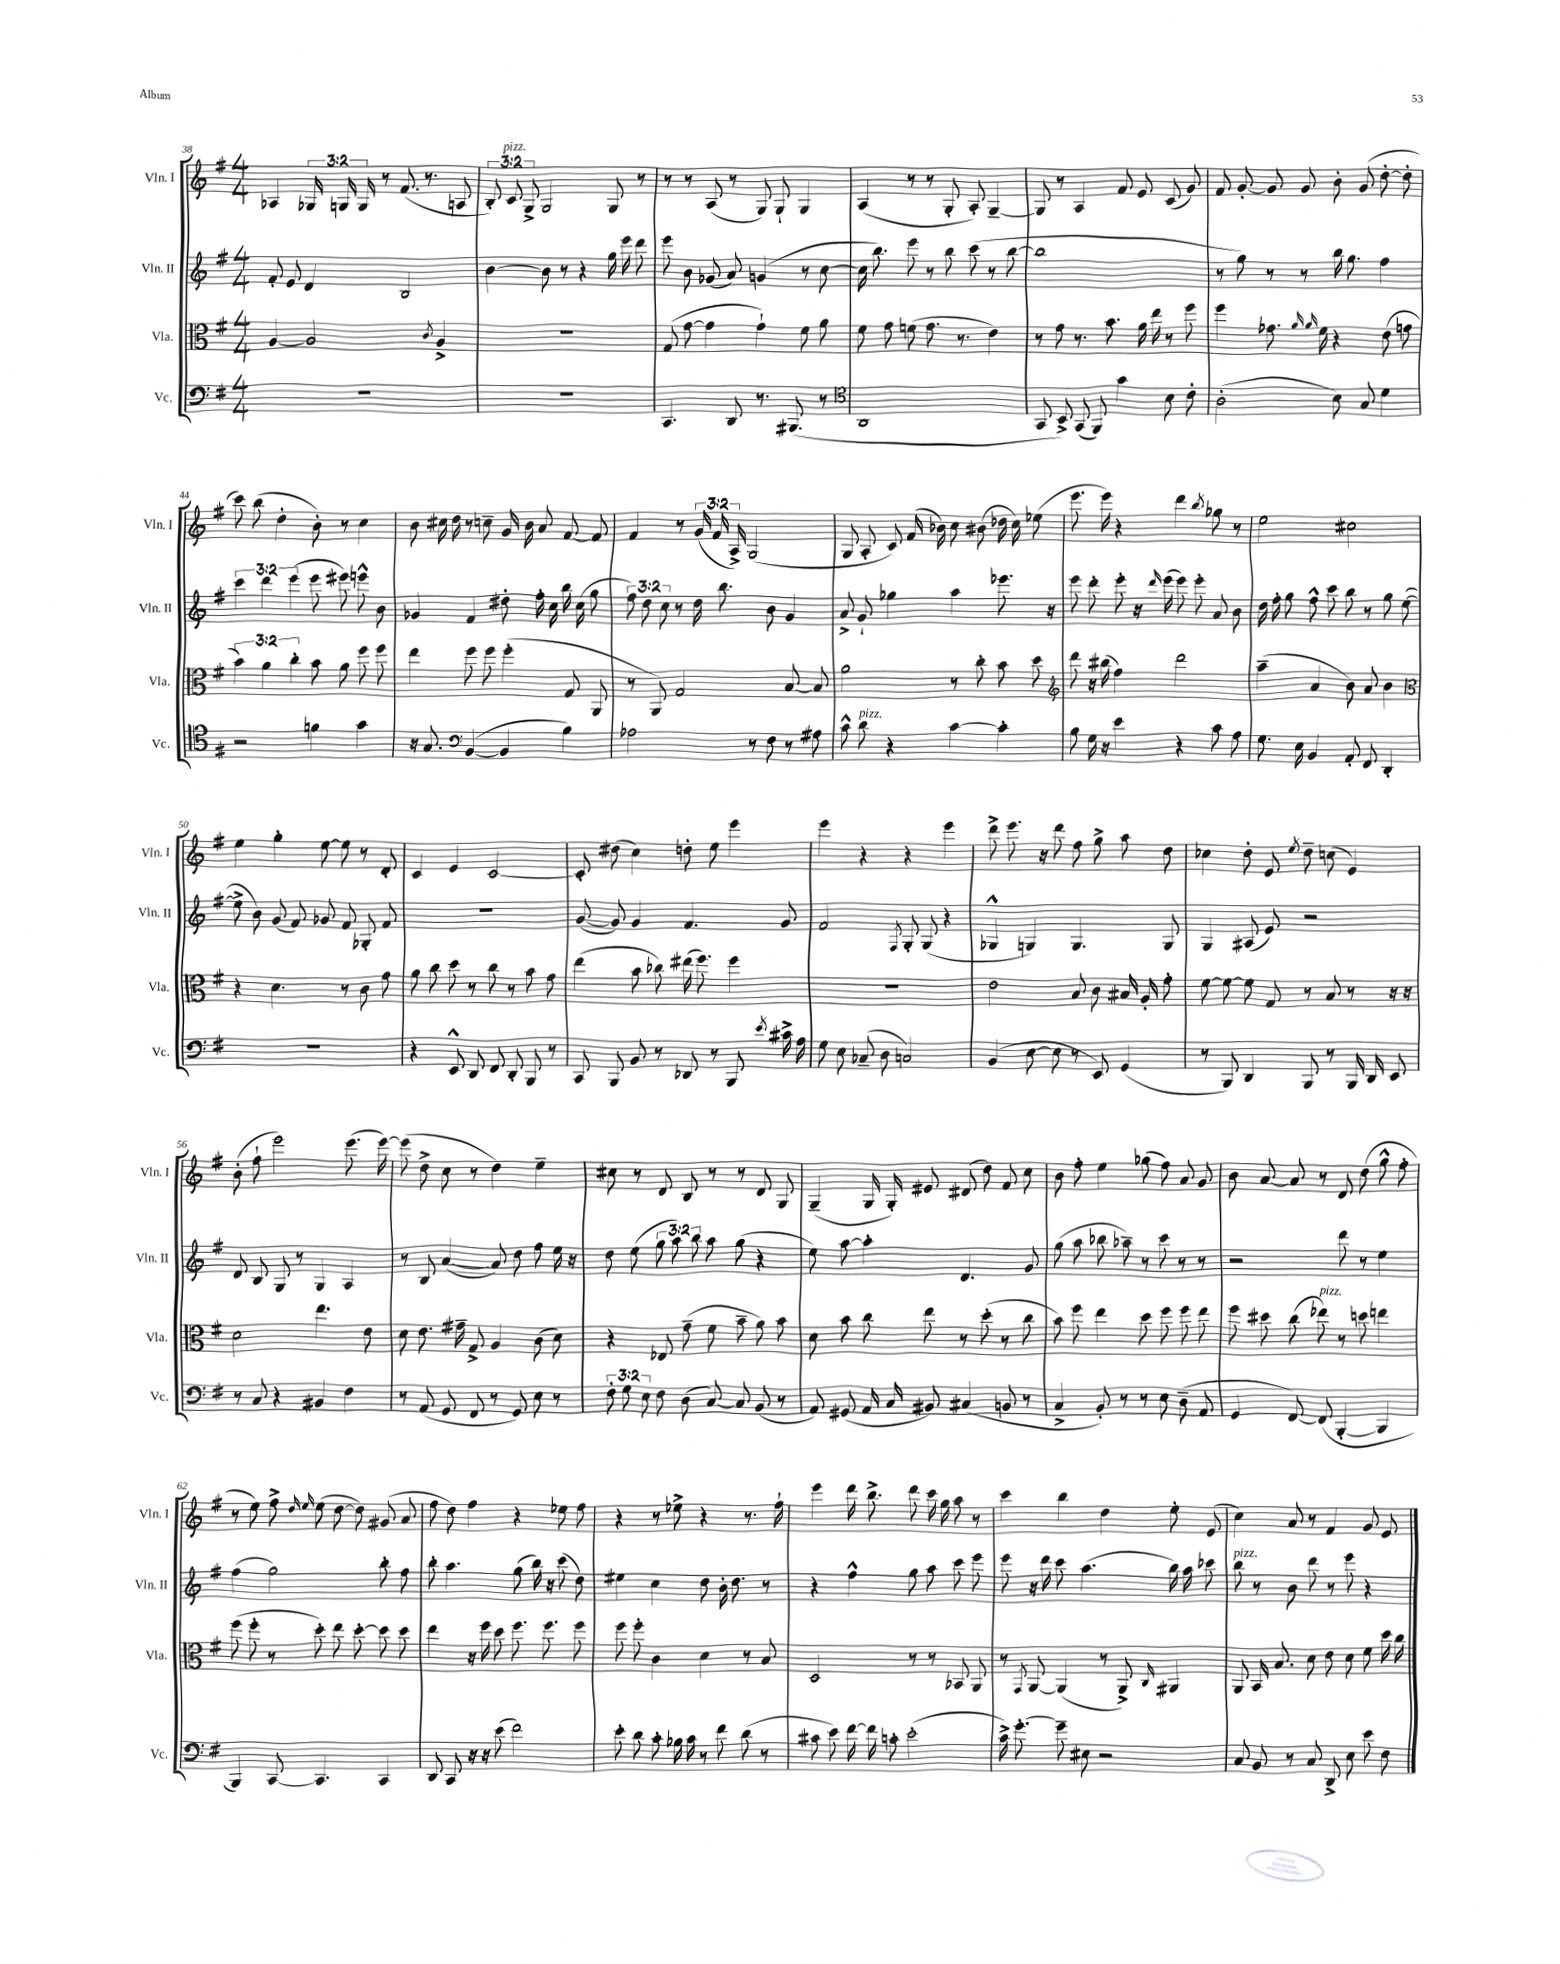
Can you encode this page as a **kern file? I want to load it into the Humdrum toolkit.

**kern	**kern	**kern	**kern
*part4	*part3	*part2	*part1
*staff4	*staff3	*staff2	*staff1
*I"Vc.	*I"Vla.	*I"Vln. II	*I"Vln. I
*I'Vc.	*I'Vla.	*I'Vln. II	*I'Vln. I
*clefF4	*clefC3	*clefG2	*clefG2
*k[f#]	*k[f#]	*k[f#]	*k[f#]
*M4/4	*M4/4	*M4/4	*M4/4
=38	=38	=38	=38
1r	[4A/	8f#'/	4A-X/
.	.	8e/	.
.	2A/]	4d/	24G-X/
.	.	.	24Gn/
.	.	.	24G/
.	.	.	8r
.	.	2B/	(8.f#/
.	.	.	8.r
.	8qc/	.	.
.	4A^/	.	.
.	.	.	8An/
=39	=39	=39	=39
1r	1r	[4b\	12B'/)
!	!	!	!LO:TX:a:i:t=pizz.
.	.	.	12c/
.	.	.	12G^/
.	.	8b\]	2G/
.	.	8r	.
.	.	4r	.
.	.	16gg\	8G/
.	.	16eee\	.
.	.	8ddd\	8r
=40	=40	=40	=40
4.CC/	(8G/	8eee\	8r
.	[8g\	8b\	8r
.	4g\]	(8g-X/	(8A/
8DD/	.	8a/)	8r
8.r	4g`\)	(4gn/	8G/)
.	.	.	8G`/
(8.BBB#X/	.	.	.
.	8f#\	8r	4G/
8r	8a\	[8cc\	.
=41	=41	=41	=41
*clefC4	*	*	*
1AA	8f#\	16cc\]	(4A/
.	.	8.bb\)	.
.	8g\	.	.
.	(8fn\	8eee\	8r
.	8.g\	8r	8r
.	.	8bb\	8G'/
.	8.r	.	.
.	.	(8ccc\	8A'/)
.	4e\)	8r	[4G~/
.	.	[8bb\	.
=42	=42	=42	=42
8GG/	8r	1bb]	8G/]
8BB^/)	8g\	.	8r
(8GG/	8.r	.	4A/
8FF#/)	.	.	.
.	8.b\	.	.
4g\	.	.	8f#/
.	16a\	.	8e/
.	16ee\	.	.
8B\	8r	.	(8c/
8c'\	8ff#\	.	8g/)
=43	=43	=43	=43
(2A'\	4ff#\	8r	8f#/
.	.	8gg\)	[8g'/
.	8.g-X\	8r	8g/]
.	.	8r	8g/
.	16qqa/	.	.
.	16qqa/	.	.
.	16f#\	.	.
8B\)	4r	16bb\	8b'\
.	.	8.gg\	.
8G/	.	.	(8g/
4d\	(8e\	4ff#\	[8dd'\
.	8gn\	.	8dd'\]
!!LO:LB:g=z
=44	=44	=44	=44
2r	6b\)	6ccc\	8ccc\)
.	.	.	(8bb\
.	6a\	6ddd\	.
.	.	.	4dd'\
.	6cc'\	(6eee\	.
4fn\	8b\	8eee\	8b'\)
.	8a\	8eee#X\)	8r
4g\	8ff#\	8eeen^^\	4cc\
.	8ff#\	8b\	.
=45	=45	=45	=45
16r	4ee\	4g-X/	8b\
8.G/	.	.	.
.	.	.	16cc#X\
.	.	.	16dd\
*clefF4	*	*	*
([4BB/	8ff#\	4f#/	8r
.	8ff#\	.	8ccn~\
4BB/]	(4ff#'\	8dd#X'\	16g/
.	.	.	16b\
.	.	16ff#'\	8a/
.	.	16cc\	.
4B\)	8G/	16bb\	[8f#/
.	.	(16cc\	.
.	8AA/	8gg\	8f#/]
=46	=46	=46	=46
2A-X\	8r	12ff#\)	4f#/
.	.	12dd\	.
.	8AA/)	.	.
.	.	12cc\	.
.	2G/	8r	8r
.	.	16dd\	(24g/
.	.	.	24f#/
.	.	8.bb\	.
.	.	.	24A^/)
8r	.	.	(2G/
8F#\	.	8b\	.
8r	[8B/	4g/	.
8A#X\	8B/]	.	.
=47	=47	=47	=47
8c^^\	2a\	8a^/	8G/
!LO:TX:a:i:t=pizz.	!	!	!
8d\	.	8g`/	8A'/
4r	.	4gg-X\	8c/)
.	.	.	(16f#/
.	.	.	16b-X\)
[4c\	8r	4aa\	8cc\
.	8cc'\	.	(8b#X\
4c'\]	8b\	8.eee-X\	16dd-X\
.	.	.	16cc\)
.	8dd\	.	(8ee-X\
.	.	16r	.
=48	=48	=48	=48
*	*clefG2	*	*
8B\	8ddd\	8eee\	8.eee\
16G\	16r	8ddd'\	.
16r	(16bb#X\	.	16eee\)
4e\	4ff#\)	8eee'\	4r
.	.	16r	.
.	.	16qqddd/	.
.	.	(16eee\	.
4r	2ddd\	8eee\)	4ddd\
.	.	8eee'\	.
.	.	.	8qbb/
8c\	.	8a/	8gg-X\
8A\	.	8b\	8r
=49	=49	=49	=49
8.G\	(4aa~\	16dd\	2ee\
.	.	16ff#'\	.
.	.	8gg\	.
16E\	.	.	.
4BB/	4a/	8ff#^^\	.
.	.	8ccc\	.
8AA'/	8b\)	8bb\	2cc#X\
8FF#/	8a/	8r	.
4DD'/	4b\	8gg\	.
.	.	([8ee\	.
!!LO:LB:g=z
=50	=50	=50	=50
*	*clefC3	*	*
1r	4r	8ee^\]	4ee\
.	.	8b\)	.
.	4.d\	(8g/	4gg'\
.	.	8f#/)	.
.	.	8g-X/	[8ee\
.	8r	8f#/	8ee\]
.	8c\	8G-X'/	8r
.	8g\	8f#/	8d'/
=51	=51	=51	=51
4r	8a\	1r	4c/
.	8cc\	.	.
8EE^^/	8dd\	.	4e/
8DD/	8r	.	.
8FF#/	8cc\	.	[2c/
8DD'/	8r	.	.
8BBB/	8b\	.	.
8r	8g\	.	.
=52	=52	=52	=52
8CC/	(4ee\	([8g/	8c'/]
8BBB/	.	8g/])	(8dd#X\
8BB/	8b\	4g/	4cc\)
8r	8cc-X\)	.	.
8DD-X/	(16ee#X\	4.f#/	8ddn'\
.	8.ff#\)	.	.
8r	.	.	8ee\
8BBB/	4ff#\	.	4eee\
8qe/	.	.	.
16c#X^\	.	8g/	.
16A\	.	.	.
=53	=53	=53	=53
8G\	1r	2f#/	4eee\
8E\	.	.	.
(8C-X~/	.	.	4r
8D\	.	.	.
.	.	8qF#/	.
2Cn/)	.	8G'/	4r
.	.	(8G/	.
.	.	4r	4eee\
=54	=54	=54	=54
(4BB/	2e\	4G-X^^/	8ddd^\
.	.	.	8.eee\
[8E\	.	4Gn/)	.
.	.	.	16r
8E\]	.	.	8ddd\
8r	8B/	4.G/	8ff#\
8EE/)	8c\	.	8gg^\
(4GG/	16B#X/	.	8aa\
.	16A'/	.	.
.	8g'\	8G/	8dd\
=55	=55	=55	=55
8r	[8f#\	4G/	4cc-X\
8BBB/)	8f#\_	.	.
4DD/	8f#\]	(8A#X/	8dd'\
.	8G/	8e/)	8e/
.	.	.	8qee/
8BBB/	8r	2r	8dd~\
8r	8B/	.	(8ccn\
16BBB/	8r	.	4e/)
16DD/	.	.	.
8EE/	16r	.	.
.	16r	.	.
!!LO:LB:g=z
=56	=56	=56	=56
8r	2d\	8d/	(8b'\
8C/	.	8B/	8ff#`\
4r	.	8G/	2eee\)
.	.	8r	.
4BB#X/	4.ee\	4G/	.
4F#\	.	4A/	(8.eee\
.	8e\	.	.
.	.	.	[16eee\)
=57	=57	=57	=57
8r	8d\	8r	(8eee\]
(8AA/	8.e\	8B/	8dd^\
8GG/	.	([4a/	8cc\
.	16g#X~\	.	.
8FF#/	8G^/	.	8r
8r	4A/	8a/])	4dd\)
8GG/)	.	8dd\	.
8E\	(8c\	8ff#\	4ee~\
8r	8d\)	16ee\	.
.	.	16r	.
=58	=58	=58	=58
12F#'\	4r	8dd\	8cc#X\
12G\	.	.	.
.	.	(8ee\	8r
12E\	.	.	.
8F#\	8E-X/	12gg\	8d/
.	.	12aa\)	.
(8D\	(8g~\	.	8B/
.	.	12bb\	.
[8C/)	8f#\	8aa\	8r
8C/]	8b~\	(8gg\	8r
(8BB/	8a\)	4r	8d/
8r	8b\	.	8G/
=59	=59	=59	=59
8AA/)	8d\	8ee\)	(4G~/
(8GG#X/	8b\	[8aa\	.
16AA/	8cc\	4aa'\]	16G/
16C/	.	.	16G'/)
8BB#X/)	8ee\	.	8e#X/
(4C#X/	8r	4.d/	(8d#X/
.	(8dd'\	.	8dd\)
8BBn/	8r	.	8f#/
8r	8cc\	8g/	8cc\
=60	=60	=60	=60
4C^/	8b\)	(8gg\	8b\
.	8ff#\	8aa\	8ff#'\
8BB'/)	4ee\	8bb-X\	4ee\
8r	.	8aa-X~\)	.
8r	8dd\	8r	(8gg-X\
8E\	8ff#\	8ccc\	8ff#\)
(8D~\	8ff#\	8r	8a/
8AA/	8ee\	8r	8g/
=61	=61	=61	=61
4GG/	8ff#\	2r	8b\
.	8dd#X\	.	[8a/
[8FF#/)	(8cc\	.	8a/]
!	!LO:TX:a:i:t=pizz.	!	!
(8FF#/]	8ee-X\)	.	8r
[4BBB'/	8r	8ddd\	8d/
.	8ddn\	8r	(8dd\
4BBB/]	4een\	4ee\	8gg^^\
.	.	.	8ff#'\
!!LO:LB:g=z
=62	=62	=62	=62
4BBB/)	(8ff#\	(4ff#\	8r
.	8ff#'\	.	8ee\)
[8CC/	8r	2gg\)	8ff#^\
.	.	.	16qqdd/
.	.	.	16qqee/
4.CC/]	8dd'\)	.	(8ee\
.	8ee\	.	[8dd\
.	[8dd'\	.	8dd\])
4CC/	8dd\]	8bb'\	(8g#X/
.	8dd\	8ff#\	8a/
=63	=63	=63	=63
8DD/	4ee\	8bb'\	8ff#\
8CC/	.	4.aa\	8dd\)
16r	16r	.	4ff#\
16r	16ff#\	.	.
(8e\	8dd\	.	.
2f#\)	8.ff#\	(8gg\	4r
.	.	16bb\)	.
.	8.ff#\	16r	.
.	.	(8ccc\	8ee-X\
.	8ff#\	8dd\)	8ff#\
=64	=64	=64	=64
8e'\	8ff#\	4ee#X\	4r
8d\	8ff#'\	.	.
8c'\	4c\	4cc\	8r
16B-X\	.	.	8ee-X^\
16c\	.	.	.
8r	4d\	8dd\	4r
8f#\	.	16b'\	.
.	.	8.dd\	.
(8d\	8r	.	8.r
8r	8B/	8r	.
.	.	.	16ff#`\
=65	=65	=65	=65
8c#X\	2D/	4r	4eee\
8e\)	.	.	.
[16f#\	.	4ff#^^\	16ddd\
16f#\]	.	.	8.bb^\
8cn'\	.	.	.
(2e'\	8r	8gg\	8ddd\
.	8r	8aa\	16ccc\
.	.	.	16gg\
.	8BB-X/	8ccc\	8aa\
.	8AA/	8eee\	8r
=66	=66	=66	=66
16c^\)	8r	8eee\	4ccc\
[8.g'\	.	.	.
.	8qGG/	.	.
.	[8AA/	16r	.
.	.	16ddd\	.
8g~\]	(4AA/]	8ccc\	4bb\
8E#X\	.	(4.aa\	.
2r	8r	.	4dd\
.	8AA^/)	.	.
.	16qqC/	.	.
.	4AA#X/	16bb\)	8ee'\
.	.	16aa\	.
.	.	8ccc-X\	(8e/
=67	=67	=67	=67
!	!	!LO:TX:a:i:t=pizz.	!
8C/	8AA/	8bb\	4cc\)
8BB/	16BB/	8r	.
.	8.B/	.	.
8r	.	8b\	8a/
8C/	8d\	8ddd\	8r
8DD^/	8e\	8r	4f#/
8E\	8d\	8eee\	.
8e\	8f#\	4r	8g/
8F#\	16dd\	.	8e/
.	16cc\	.	.
==	==	==	==
*-	*-	*-	*-
